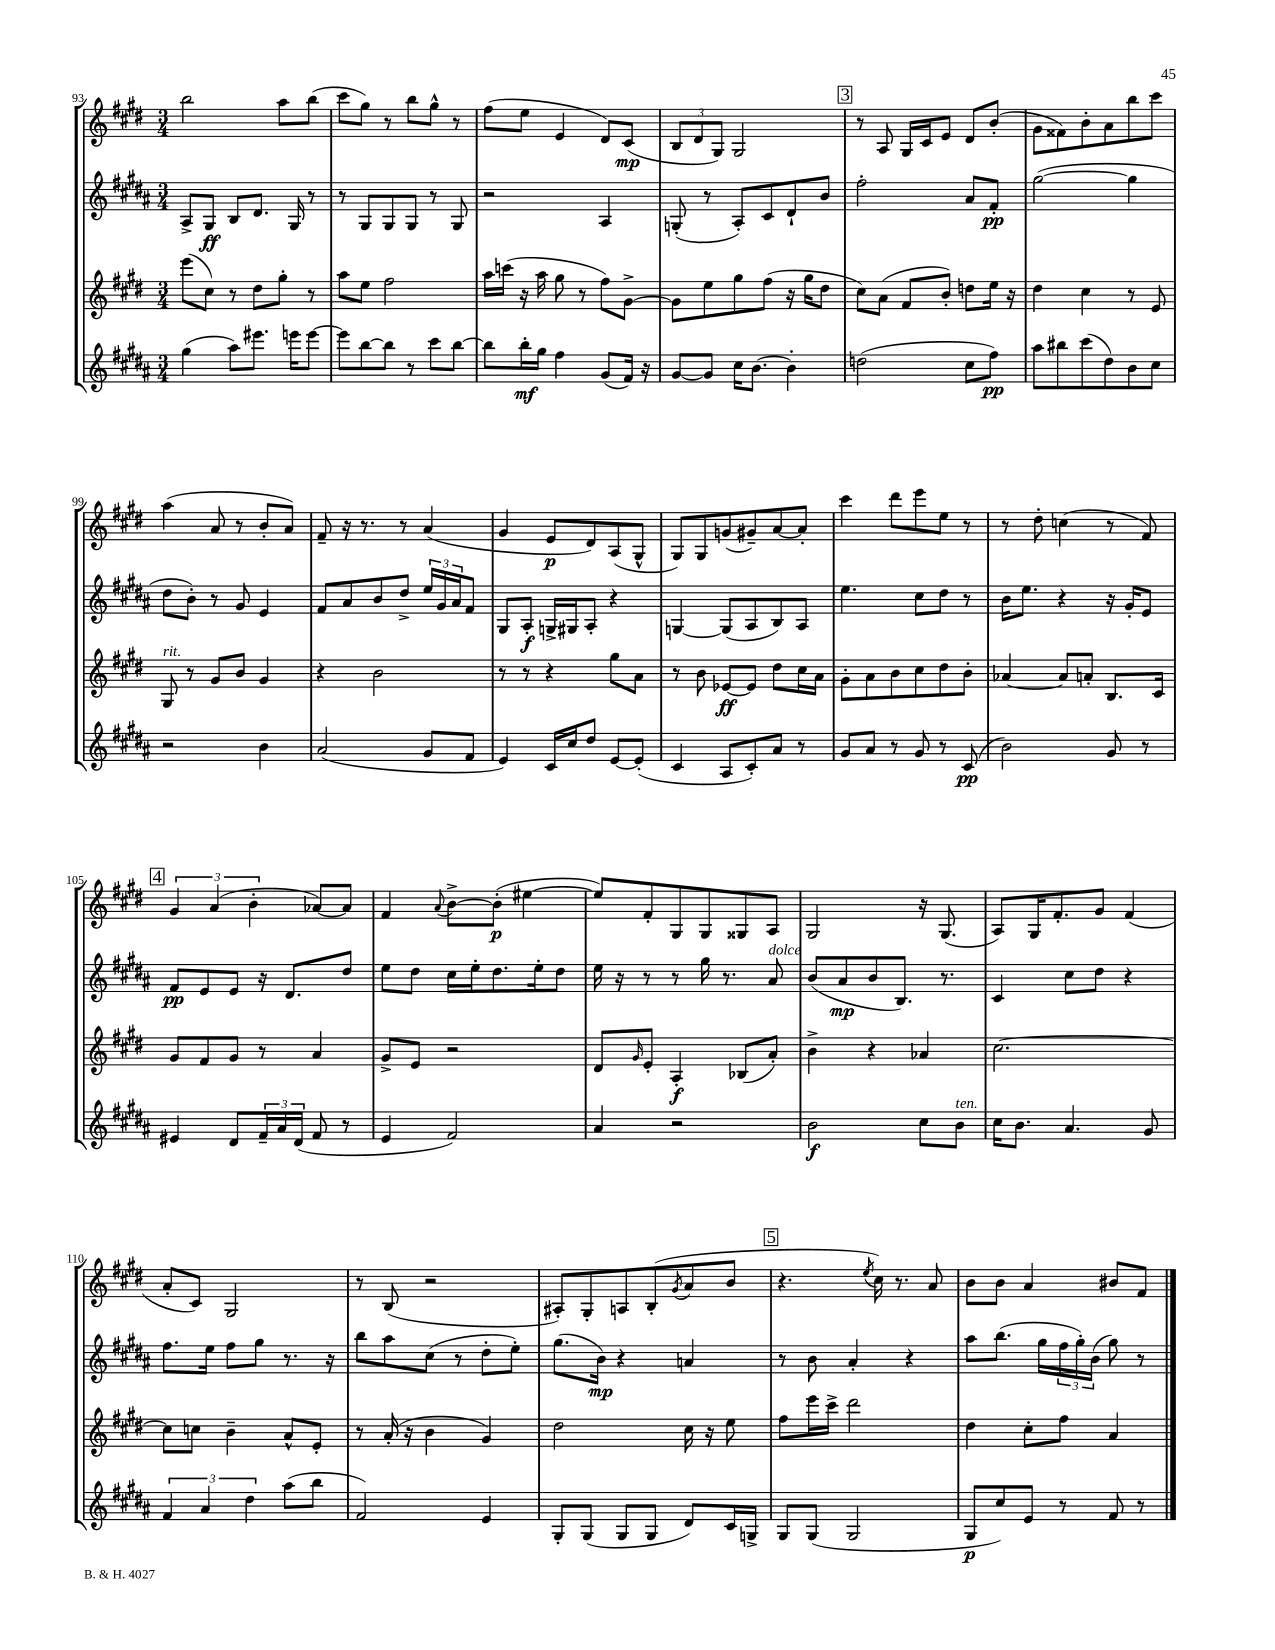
<<
\new StaffGroup <<
\new Staff = "s0" {
    \clef treble \key e \major \numericTimeSignature \time 3/4
    b''2 a''8 b''8( |
    cis'''8 gis''8) r8 b''8 gis''8-^ r8 |
    fis''8( e''8 e'4 dis'8) cis'8\mp( |
    \tuplet 3/2 { b8 dis'8 gis8) } gis2 |
    \mark \markup { \box "3" } r8 a8 gis16 cis'16 e'8 dis'8 b'8-.( |
    gis'8 fisis'8) b'8-. a'8 b''8 cis'''8 |
    a''4( a'8 r8 b'8-. a'8) |
    fis'8-- r16 r8. r8 a'4( |
    gis'4 e'8\p dis'8) a8( gis8-^ |
    gis8) gis8 g'8( gis'8--) a'8~ a'8-. |
    cis'''4 dis'''8 e'''8 e''8 r8 |
    r8 dis''8-. c''4( r8 fis'8) |
    \mark \markup { \box "4" } \tuplet 3/2 { gis'4 a'4( b'4-. } aes'8~) aes'8 |
    fis'4 \appoggiatura { a'8 } b'8~-> b'8-.\p( eis''4~ |
    eis''8) fis'8-. gis8 gis8 gisis8 a8 |
    gis2 r16 gis8.( |
    a8) gis16 fis'8.-. gis'8 fis'4( |
    a'8-. cis'8) gis2 |
    r8 b8( r2 |
    ais8-.) gis8-. a8 b8-.( \acciaccatura { gis'8 } a'8 b'8 |
    \mark \markup { \box "5" } r4. \acciaccatura { e''8 } cis''16) r8. a'8 |
    b'8 b'8 a'4 bis'8 fis'8 \bar "|." |
}
\new Staff = "s1" {
    \clef treble \key b \major \numericTimeSignature \time 3/4
    ais8-> gis8\ff b8 dis'8. gis16 r8 |
    r8 gis8 gis8 gis8 r8 gis8 |
    r2 ais4 |
    g8-.( r8 ais8-.) cis'8 dis'8-! b'8 |
    \mark \markup { \box "3" } fis''2-. ais'8 fis'8-.\pp |
    gis''2~( gis''4 |
    dis''8 b'8-.) r8 gis'8 e'4 |
    fis'8 ais'8 b'8 dis''8-> \tuplet 3/2 { e''16 gis'16 ais'16 } fis'8 |
    gis8 ais8-.\f g16-> gis16 ais8-. r4 |
    g4~ g8( ais8 b8) ais8 |
    e''4. cis''8 dis''8 r8 |
    b'16 e''8. r4 r16 gis'16-. e'8 |
    \mark \markup { \box "4" } fis'8\pp e'8 e'8 r16 dis'8. dis''8 |
    e''8 dis''8 cis''16 e''16-. dis''8. e''16-. dis''8 |
    e''16 r16 r8 r8 gis''16 r8. ais'8^\markup { \italic "dolce" } |
    b'8( ais'8\mp b'8 b8.) r8. |
    cis'4 cis''8 dis''8 r4 |
    fis''8. e''16 fis''8 gis''8 r8. r16 |
    b''8 ais''8 cis''8( r8 dis''8-. e''8-.) |
    gis''8.( b'16\mp) r4 a'4 |
    \mark \markup { \box "5" } r8 b'8 ais'4-. r4 |
    ais''8 b''8.( gis''16 \tuplet 3/2 { fis''16 gis''16-.) b'16( } gis''8) r8 \bar "|." |
}
\new Staff = "s2" {
    \clef treble \key e \major \numericTimeSignature \time 3/4
    e'''8( cis''8) r8 dis''8 gis''8-. r8 |
    a''8 e''8 fis''2 |
    a''16 c'''16( r16 a''16 gis''8 r8 fis''8) gis'8~-> |
    gis'8 e''8 gis''8 fis''8( r16 gis''16 dis''8 |
    \mark \markup { \box "3" } cis''8) a'8( fis'8 b'8-.) d''8 e''16 r16 |
    dis''4 cis''4 r8 e'8 |
    gis8^\markup { \italic "rit." } r8 gis'8 b'8 gis'4 |
    r4 b'2 |
    r8 r8 r4 gis''8 a'8 |
    r8 b'8 ees'8~\ff ees'8 dis''8 cis''16 a'16 |
    gis'8-. a'8 b'8 cis''8 dis''8 b'8-. |
    aes'4~ aes'8 a'8-. b8. cis'16 |
    \mark \markup { \box "4" } gis'8 fis'8 gis'8 r8 a'4 |
    gis'8-> e'8 r2 |
    dis'8 \grace { gis'16 } e'8-. a4-.\f bes8( a'8-.) |
    b'4-> r4 aes'4 |
    cis''2.~ |
    cis''8 c''8 b'4-- a'8-^ e'8-. |
    r8 a'16-.( r16 b'4 gis'4) |
    dis''2 cis''16 r16 e''8 |
    \mark \markup { \box "5" } fis''8 e'''16 cis'''16-> dis'''2 |
    dis''4 cis''8-. fis''8 a'4 \bar "|." |
}
\new Staff = "s3" {
    \clef treble \key b \major \numericTimeSignature \time 3/4
    gis''4( ais''8) eis'''8. e'''16 e'''8~ |
    e'''8 b''8~ b''8 r8 cis'''8 b''8~ |
    b''8 b''16-.\mf gis''16 fis''4 gis'8( fis'16) r16 |
    gis'8~ gis'8 cis''16 b'8.~ b'4-. |
    \mark \markup { \box "3" } d''2( cis''8 fis''8\pp) |
    ais''8 bis''8 cis'''8( dis''8) b'8 cis''8 |
    r2 b'4 |
    ais'2( gis'8 fis'8 |
    e'4) cis'16 cis''16 dis''8 e'8~ e'8-.( |
    cis'4 ais8 cis'8-.) ais'8 r8 |
    gis'8 ais'8 r8 gis'8 r8 cis'8\pp( |
    b'2) gis'8 r8 |
    \mark \markup { \box "4" } eis'4 dis'8 \tuplet 3/2 { fis'16-- ais'16 dis'16( } fis'8 r8 |
    e'4 fis'2) |
    ais'4 r2 |
    b'2\f cis''8 b'8^\markup { \italic "ten." } |
    cis''16 b'8. ais'4. gis'8 |
    \tuplet 3/2 { fis'4 ais'4 dis''4 } ais''8( b''8 |
    fis'2) e'4 |
    gis8-. gis8( gis8 gis8 dis'8) cis'16 g16-> |
    \mark \markup { \box "5" } gis8 gis8( gis2 |
    gis8\p cis''8) e'8 r8 fis'8 r8 \bar "|." |
}
>>
>>
\layout { \context { \Score currentBarNumber = #93 } }
